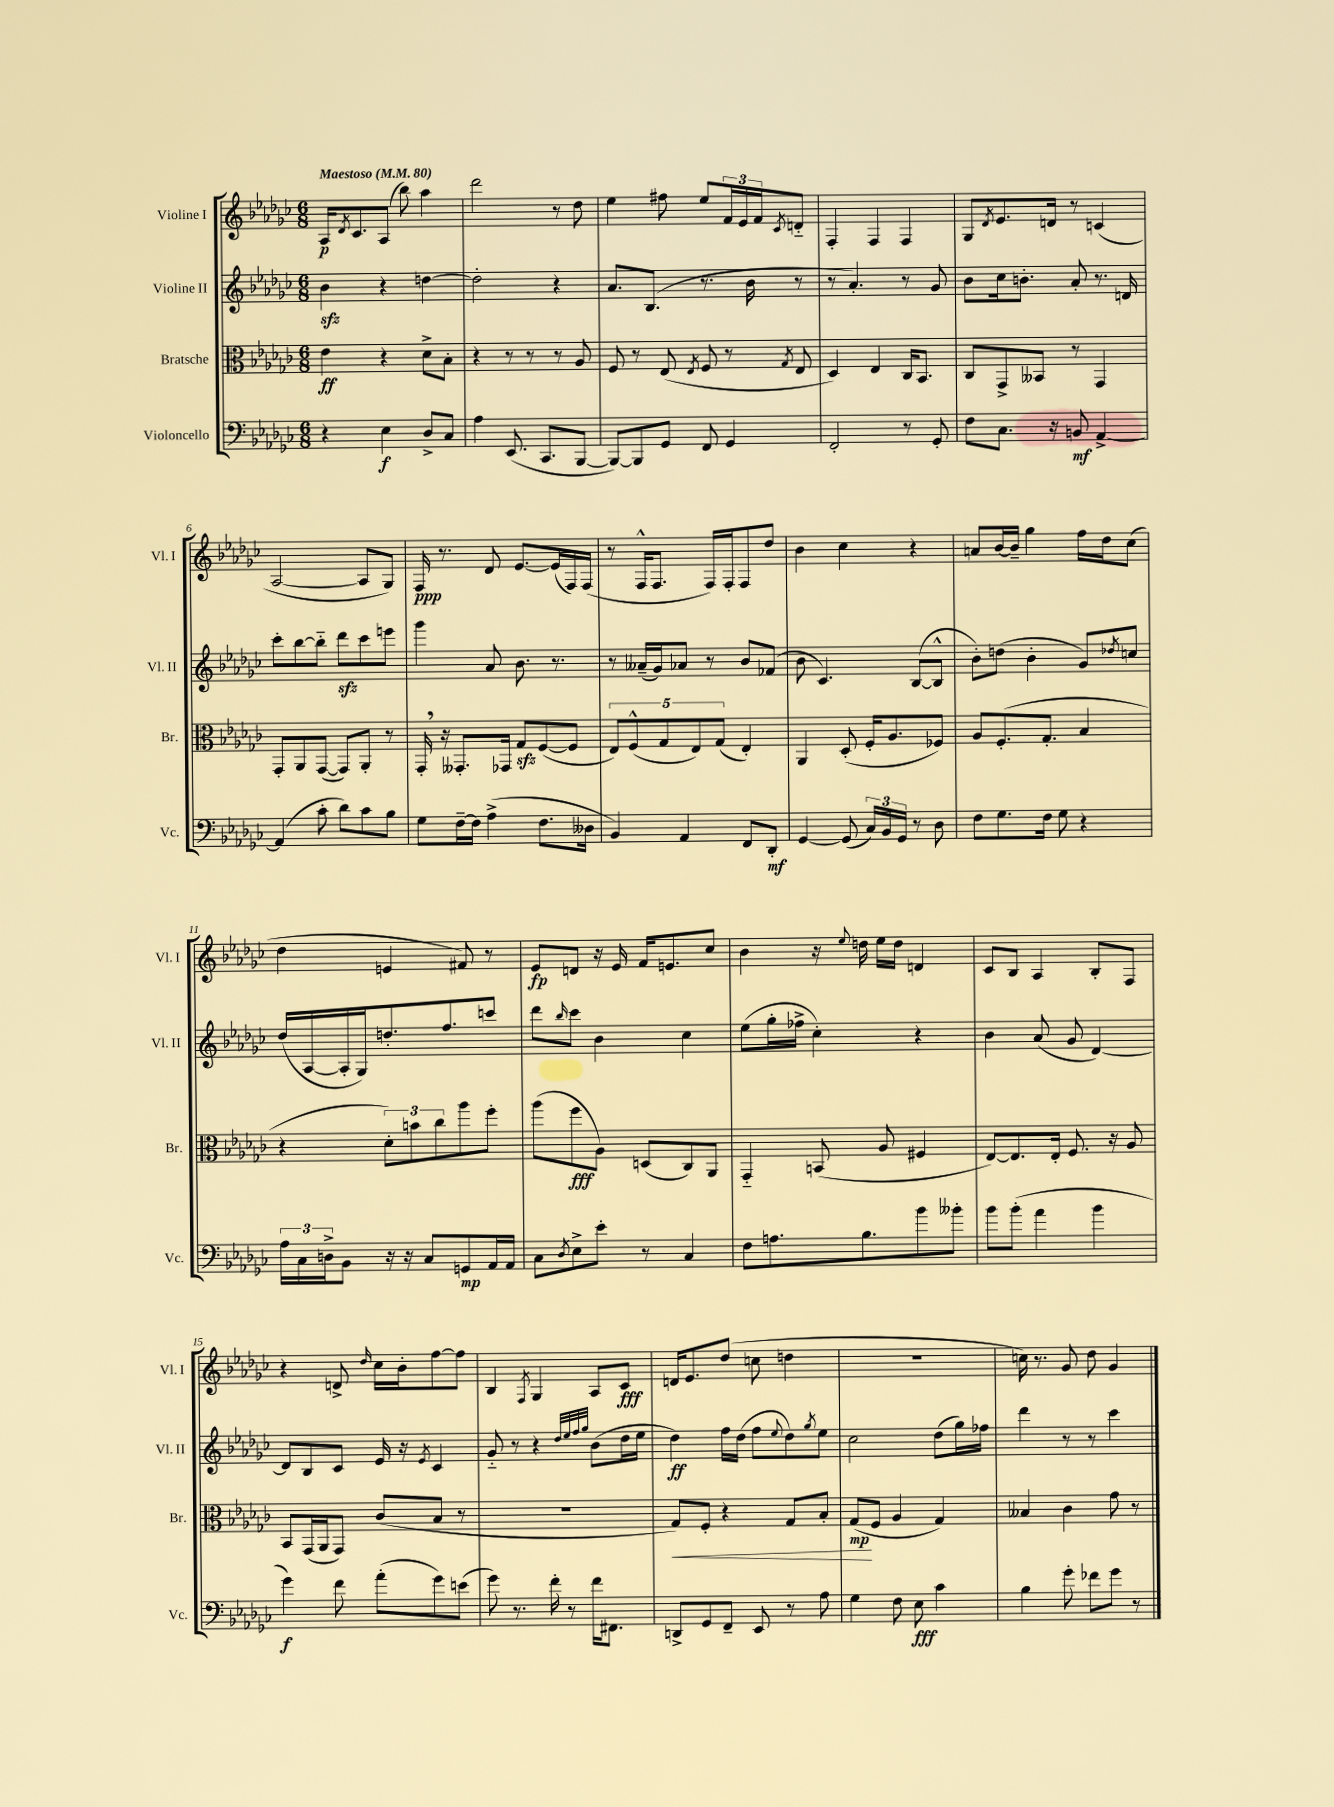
<<
\new StaffGroup <<
\new Staff = "s0" \with { instrumentName = "Violine I" shortInstrumentName = "Vl. I" } {
    \clef treble \key ges \major \numericTimeSignature \time 6/8 \tempo "Maestoso" 4 = 80
    aes16\p \acciaccatura { des'8 } ces'8. aes8( bes''8) aes''4 |
    des'''2 r8 des''8 |
    ees''4 fis''8 ees''8 \tuplet 3/2 { f'16 ees'16 f'16 } \acciaccatura { ces'8 } d'8-_ |
    f4-. f4 f4 |
    ges8 \acciaccatura { des'8 } ees'8. d'16 r8 c'4( |
    aes2~ aes8 ges8) |
    f16\ppp r8. des'8 ees'8.~ ees'16( f16) f16( |
    r8 f16-^ f8. f16) f16-. f8 des''8 |
    bes'4 ces''4 r4 |
    a'8 bes'16~ bes'16-- ges''4 f''16 des''16 ces''8( |
    des''4 e'4 fis'8) r8 |
    ees'8\fp d'8 r16 ees'16 f'16 e'8. ces''8 |
    bes'4 r16 \appoggiatura { ees''8 } d''16 ees''16 d''16 d'4 |
    ces'8 bes8 aes4 bes8-. f8 |
    r4 d'8-> \grace { des''16 } ces''16 bes'16-. f''8~ f''8 |
    bes4 \acciaccatura { f8 } ges4 aes8 ces'8\fff |
    d'16 ees'8. des''8( c''8 d''4 |
    R2. |
    c''16) r8. ges'8 des''8 ges'4 \bar "|." |
}
\new Staff = "s1" \with { instrumentName = "Violine II" shortInstrumentName = "Vl. II" } {
    \clef treble \key ges \major \numericTimeSignature \time 6/8
    bes'4\sfz r4 d''4~ |
    d''2-. r4 |
    aes'8. bes8.( r8. bes'16 r8 |
    r8 aes'4.-.) r8 ges'8 |
    bes'8 ces''16 b'8.-. aes'8-. r8. d'16 |
    ces'''8-. bes''8~ bes''8-_ des'''8\sfz ces'''8 e'''8 |
    ges'''4 aes'8 bes'8. r8. |
    r8 aeses'16--( ges'16) aes'8 r8 bes'8 fes'8( |
    bes'8 ces'4.) bes8~( bes8-^ |
    bes'8-.) d''8( bes'4-. ges'8) \acciaccatura { des''8 } c''8 |
    des''16( aes16~ aes16-. ges16) d''8.-. f''8. c'''8 |
    des'''8 \grace { bes''16 } ces'''8 bes'4 ces''4 |
    ees''8( ges''16-. fes''16-> ces''4-.) r4 |
    bes'4 aes'8( ges'8 des'4~) |
    des'8 bes8 ces'8 ees'16 r16 \acciaccatura { ees'8 } ces'4 |
    ges'8-_ r8 r4 \grace { des''32 ees''32 f''32 ges''32 } bes'8( des''16 ees''16 |
    des''4\ff) f''16 des''16( f''8 \appoggiatura { ees''8 } des''8) \acciaccatura { ges''8 } ees''8 |
    ces''2 des''8( ges''16) fes''16 |
    des'''4 r8 r8 ces'''4 \bar "|." |
}
\new Staff = "s2" \with { instrumentName = "Bratsche" shortInstrumentName = "Br." } {
    \clef alto \key ges \major \numericTimeSignature \time 6/8
    ees'4\ff r4 des'8-> bes8-. |
    r4 r8 r8 r8 aes8 |
    f8 r8 ees8( \acciaccatura { ees8 } f8 r8 \acciaccatura { ges8 } ees8 |
    des4) ees4 ces16 bes,8. |
    ces8 ges,8-> beses,8 r8 ges,4 |
    ges,8-. aes,8 ges,8~( ges,8) aes,8-. r8 |
    ges,16-. \breathe r16 geses,8.-. ges,16 ges8\sfz f8~( f8 |
    \tuplet 5/4 { ees8) f8-^( ges8 ees8) ges8( } ees4-.) |
    aes,4 des8-.( f16-. aes8. fes8) |
    aes8 f8.-.( ges8.-. bes4 |
    r4 \tuplet 3/2 { des'8-.) b'8 ces''8 } aes''8 f''8-. |
    aes''8( f''8\fff aes8) d8( ces8) aes,8 |
    ges,4-_ b,8( aes8 fis4 |
    ees8~) ees8. ees16-. f8. r16 aes8 |
    bes,8 ges,16( aes,16 ges,8) ces'8( bes8 r8 |
    R2. |
    ges8\<) f8-. r4 ges8 bes8-. |
    ges8\mp\!( f8 aes4 ges4) |
    beses4 ces'4 ges'8 r8 \bar "|." |
}
\new Staff = "s3" \with { instrumentName = "Violoncello" shortInstrumentName = "Vc." } {
    \clef bass \key ges \major \numericTimeSignature \time 6/8
    r4 ees4\f des8-> ces8 |
    aes4 ees,8.( ces,8. bes,,8~ |
    bes,,8~) bes,,8 ges,8 f,8 ges,4 |
    f,2-. r8 ges,8-. |
    f8 ces8. r16 b,8\mf aes,4~-> |
    aes,4( ces'8-. des'8) ces'8 bes8 |
    ges8 f16~-- f16 aes4->( f8. deses16 |
    bes,4) aes,4 f,8 des,8-.\mf |
    ges,4~ ges,8( \tuplet 3/2 { ces16) bes,16 ges,16 } r8 des8 |
    f8 ges8. f16 ges8 r4 |
    \tuplet 3/2 { aes16 ces16 d16-> } bes,8 r16 r16 ces8 g,8\mp aes,16 aes,16 |
    ces8 \acciaccatura { des8 } ees8-> ees'8-. r8 ces4 |
    f8 a8. bes8. bes'8 beses'8-. |
    bes'8 bes'8-.( aes'4 bes'4 |
    ges'4\f) f'8 aes'8-.( ges'8) e'8( |
    ges'8) r8. f'16-. r8 f'16 fis,8. |
    d,8-> ges,8 f,8-- ees,8 r8 aes8 |
    ges4 f8 ees8\fff ces'4 |
    bes4 ges'8-. fes'8 ges'8 r8 \bar "|." |
}
>>
>>
